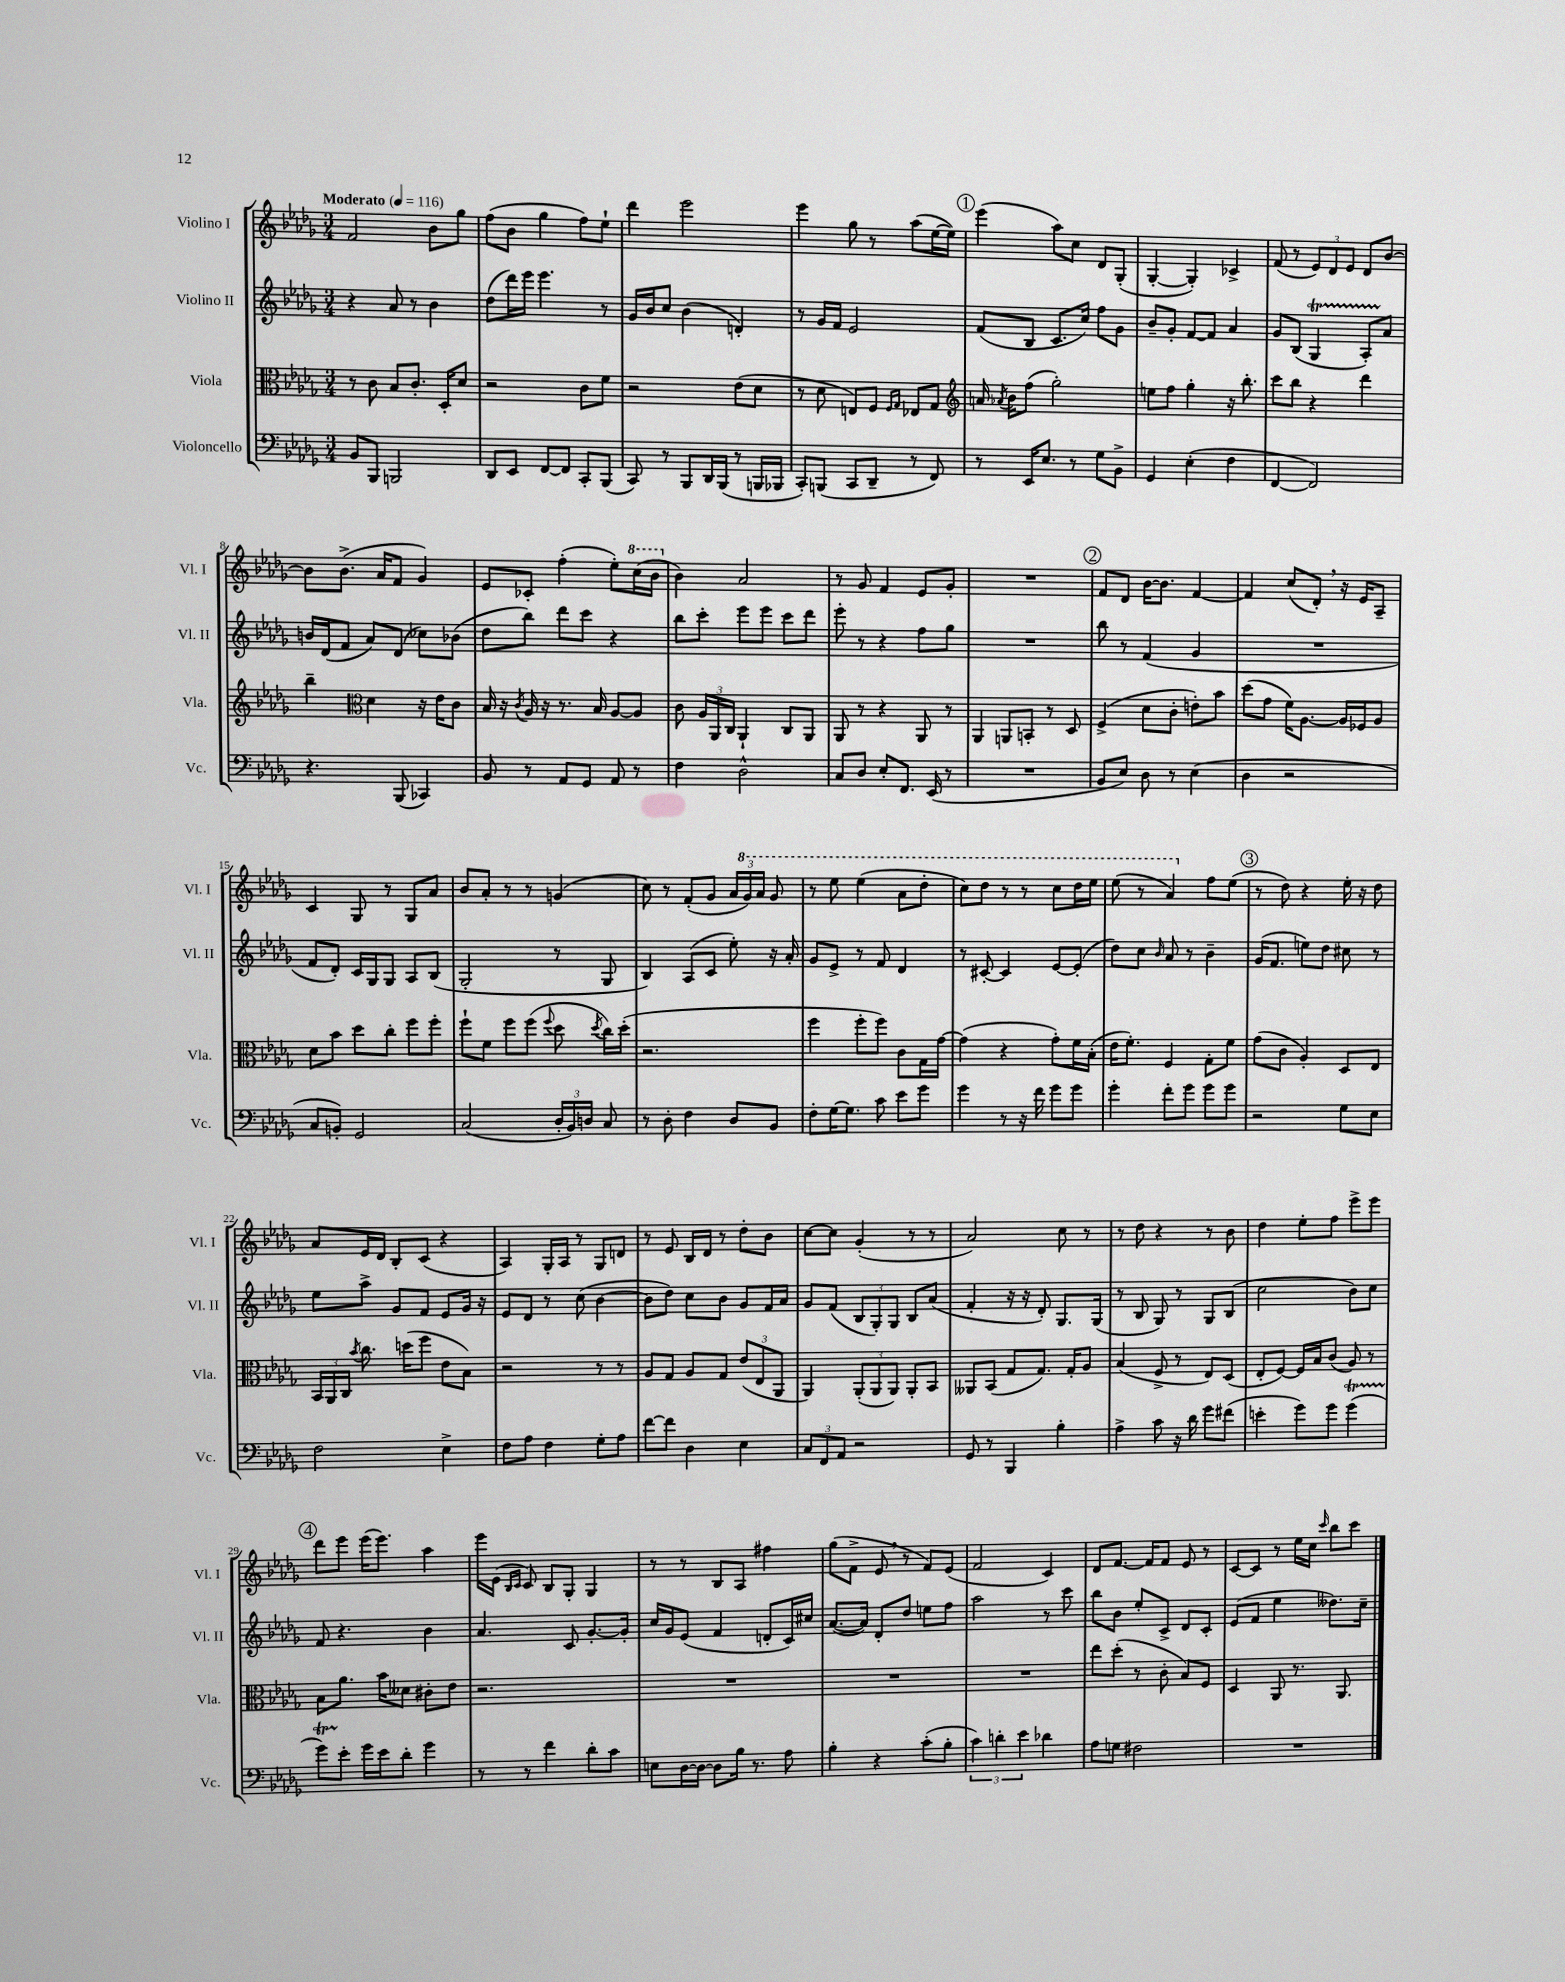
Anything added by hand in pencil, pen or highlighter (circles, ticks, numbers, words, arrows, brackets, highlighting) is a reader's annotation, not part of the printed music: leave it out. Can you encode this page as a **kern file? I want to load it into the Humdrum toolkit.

**kern	**kern	**kern	**kern
*staff4	*staff3	*staff2	*staff1
*clefF4	*clefC3	*clefG2	*clefG2
*k[b-e-a-d-g-]	*k[b-e-a-d-g-]	*k[b-e-a-d-g-]	*k[b-e-a-d-g-]
*M3/4	*M3/4	*M3/4	*M3/4
*MM116	*MM116	*MM116	*MM116
8BB-/L	8r	4r	2f/
8BBB-/J	8c\	.	.
2BBB/	8B-/L	8a-/	.
.	8.c'/J	8r	.
.	.	4b-\	8b-\L
.	16D-'/LK	.	.
.	8d-/J	.	8gg-\J
=	=	=	=
8DD-/L	2r	(8dd-\L	(8ff\L
8EE-/J	.	16ddd-\L)	8b-\J
.	.	16eee-\JJ	.
[8FF/L	.	4.eee-\	4gg-\
8FF/]J	.	.	.
8CC'/L	8c\L	.	8ff\L)
(8BBB-/J	8f\J	8r	8ee-`\J
=	=	=	=
8CC/)	2r	16g-/LL	4ddd-\
.	.	16b-/J	.
8r	.	8cc/J	.
8BBB-/L	.	(4b-\	2eee-\
16DD-/L	.	.	.
(16BBB-/JJ	.	.	.
8r	(8e-\L	4d'/)	.
16BBB/LL	8d-\J	.	.
16BBB-/JJ	.	.	.
=	=	=	=
8CC'/L)	8r	8r	4eee-\
(8BBB/J	8d-\	16g-/LL	.
.	.	16f/JJ	.
8CC/L	8E/L)	2e-/	8gg-\
8DD-~/J	8F/J	.	8r
.	16qqF/LL	.	.
.	16qqG-/JJ	.	.
8r	8E-/L	.	(8aa-\L
8FF/)	8G-/J	.	[16ee-\L
.	.	.	16ee-\]JJ)
=	=	=	=
*	*clefG2	*	*
8r	16a/	(8f/L	(4eee-\
.	8qa-/	.	.
.	16b-\LK	.	.
16EE-/LK	(8ff\J	8B-/J	.
8.E-/J	.	.	.
.	2gg-'\)	8.c/L	8aa-\L)
8r	.	.	8cc\J
.	.	16cc/Jk)	.
8G-\L	.	8ff\L	8d-/L
8BB-^\J	.	8g-\J	(8G-'/J
=	=	=	=
4GG-/	8ee\L	8b-~/L	[4G-'/
.	8ff\J	8g-'/J	.
(4E-'\	4gg-'\	[8f/L	4G-'/])
.	.	8f/]J	.
4F\	16r	4a-/	4c-^/
.	8.bb-'\	.	.
=	=	=	=
[4FF/	8ccc\L	8g-/L	(8f/
.	8bb-\J	(8B-/J	8r
2FF/])	4r	4G-/	12e-/L)
.	.	.	12d-/
.	.	.	12e-/J
.	4ddd-\	8A-'/L)	8d-/L
.	.	8a-/J	[8b-/J
=	=	=	=
4.r	4bb-~\	16b/LL	8b-\]L
.	.	(16d-/J	.
.	.	8f/J	(8.b-^\J
*	*clefC3	*	*
.	4d-\	8a-/L)	.
.	.	.	16a-/LK
(8BBB-/	.	(8d-/J	8f/J
4CC-/)	16r	8cc-\L)	4g-/)
.	16e-\LK	.	.
.	8c\J	(8b-\J	.
=	=	=	=
8BB-/	16B-/	8dd-\L	8e-/L
.	16r	.	.
.	8qc/	.	.
8r	16A-/	8bb-\J)	8c-'/J
.	16r	.	.
8AA-/L	8.r	8ddd-\L	(4ff'\
8GG-/J	.	8ccc\J	.
.	16B-/	.	.
8AA-/	[8A-/L	4r	8ee-'\L)
8r	8A-/]J	.	(16ccc\L
.	.	.	16bb-\JJ
=	=	=	=
4F\	8c\	8bb-\L	4b-\)
.	24A-/LL	8ccc'\J	.
.	24AA-/	.	.
.	24C/JJ	.	.
2D-^^\	4AA-`/	8eee-\L	2a-/
.	.	8eee-\J	.
.	8C/L	8ccc\L	.
.	8AA-/J	8ddd-\J	.
=	=	=	=
8C/L	8AA-/	8eee-'\	8r
8D-/J	8r	8r	8g-/
8E-'/L	4r	4r	4f/
8.FF/J	.	.	.
.	8AA-/	8ff\L	8e-/L
(16EE-/	.	.	.
8r	8r	8gg-\J	8g-'/J
=	=	=	=
2.r	4AA-/	2.r	2.r
.	8AA/L	.	.
.	8BB'/J	.	.
.	8r	.	.
.	8D-/	.	.
=	=	=	=
8BB-/L	(4F^/	8bb-\	8f/L
8E-/J)	.	8r	8d-/J
8D-\	8d-\L	(4f/	[16b-\LK
.	.	.	8.b-\]J
8r	8c'\J	.	.
(4E-\	8e'\L)	4g-/	[4f/
.	8b-\J	.	.
=	=	=	=
4D-\	(8dd-\L	2.r	4f/]
.	8g-\J	.	.
2r	16f\LK)	.	(8cc/L
.	[8.A-\J	.	.
.	.	.	8d-'/J)
.	16A-/]LL	.	16r
.	16F-/J	.	16e-/LK
.	8A-/J	.	8A-~/J
=	=	=	=
8C/L	8d-\L	8f/L	4c/
8BB'/J)	8b-\J	8d-'/J)	.
2GG-/	8dd-\L	16c/LL	8G-/
.	.	16G-/J	.
.	8cc'\J	8G-/J	8r
.	8ff\L	8A-/L	8G-/L
.	8ff'\J	(8B-/J	8a-/J
=	=	=	=
(2C/	8ff`\L	2G-'/	8b-/L
.	8f\J	.	8a-'/J
.	8ff\L	.	8r
.	(8ff\J	.	8r
.	8qqff/	.	.
24D-'/LL	8dd-\	8r	(4g/
24BB-/)	.	.	.
24D/JJ	.	.	.
.	8qdd-/	.	.
8C/	16cc\LL)	8G-/	.
.	(16dd-'\JJ	.	.
=	=	=	=
8r	2.r	4B-/)	8cc\)
8D-'\	.	.	8r
4F\	.	(8A-/L	(8f'/L
.	.	8c/J	8g-/J
8D-/L	.	8ee-'\)	24a-/LL
.	.	.	24gg-/)
.	.	.	24aa-/JJ
8BB-/J	.	16r	8gg-/
.	.	16a-'/	.
=	=	=	=
8F'\L	4ff\	8g-/L	8r
[16G-\K	.	8e-^/J	8eee-\
8.G-\]J	.	.	.
.	8ff'\L	8r	(4eee-\
8c\	8ff\J)	8f/	.
8e-\L	8c\L	4d-/	8aa-\L
8g-\J	16G-\L	.	8ddd-'\J
.	[16g-\JJ	.	.
=	=	=	=
4g-\	(4g-\]	8r	8ccc\L)
.	.	[8c#'/	8ddd-\J
8r	4r	4c#/]	8r
16r	.	.	8r
16f\	.	.	.
8g-\L	8g-'\L)	[8e-/L	8ccc\L
8g-\J	16f\L	(8e-'/]J	16ddd-\L
.	(16B-'\JJ	.	16eee-\JJ
=	=	=	=
4g-'\	16e-\LK	8dd-\L)	(8eee-\
.	8.f'\J)	.	.
.	.	8cc\J	8r
.	.	16qqb-/	.
8f'\L	4F/	8a-/	4aa-/)
8g-\J	.	8r	.
8g-\L	8G-'\L	4b-~\	8ff\L
8g-\J	8f\J	.	(8ee-\J
=	=	=	=
2r	(8g-\L	(16g-/LK	8r
.	.	8.f/J	.
.	8c\J	.	8dd-\)
.	4A-'/)	8ee\L)	4r
.	.	8dd-\J	.
8G-\L	8D-/L	8cc#\	16ee-'\
.	.	.	16r
8E-\J	8E-/J	8r	8dd-\
=	=	=	=
2F\	24BB-/LL	8ee-\L	8a-/L
.	24AA-/	.	.
.	24C/JJ	.	.
.	8qb-/	.	.
.	8.cc\	8aa-^\J	16e-/L
.	.	.	16d-/JJ
.	.	8g-/L	8B-'/L
.	(16dd\LK	.	.
.	8ff\J	8f/J	(8c/J
4E-^\	8e-\L	8e-/L	4r
.	8B-\J)	16g-/Jk	.
.	.	16r	.
=	=	=	=
8F\L	2r	8e-/L	4A-/)
8A-\J	.	8d-/J	.
4F\	.	8r	16G-'/LL
.	.	.	16A-/JJ
.	.	(8cc\	8r
8G-'\L	8r	[4b-\	8G-/L
8A-\J	8r	.	8d/J
=	=	=	=
[8f\L	8A-/L	8b-\]L	8r
8f\]J	8G-/J	8dd-\J)	8e-/
4D-\	8A-/L	8cc\L	16B-/LL
.	.	.	16d-/JJ
.	8G-/J	8b-\J	8r
4E-\	(12e-/L	8g-/L	8dd-'\L
.	12E-/	.	.
.	.	16f/L	8b-\J
.	12AA-/J	.	.
.	.	16a-/JJ	.
=	=	=	=
12C/L	4AA-/)	8g-/L	[8cc\L
12FF/	.	.	.
.	.	(8f/J	8cc\]J
12AA-/J	.	.	.
2r	(12AA-'/L	12B-/L	(4g-'/
.	12AA-/	12G-'/)	.
.	12AA-/J)	12G-/J	.
.	8AA-'/L	8B-/L	8r
.	8BB-/J	(8a-/J	8r
=	=	=	=
8GG-/	8AA--/L	4f'/	2a-/)
8r	(8BB-/J	.	.
4BBB-/	8G-/L	16r	.
.	.	16r	.
.	8.G-/J)	8d-'/)	.
4B-'\	.	8.G-/L	8cc\
.	16G-'/LK	.	.
.	8A-/J	.	8r
.	.	(16G-/Jk	.
=	=	=	=
4A-^\	(4B-/	8r	8r
.	.	8B-/	8dd-\
8c\	8F^/	8G-/)	4r
16r	8r	8r	.
16d-\	.	.	.
8g-\L	8E-/L)	8G-/L	8r
(8f#\J	(8D-/J	(8B-/J	8b-\
=	=	=	=
4e'\	8E-'/L	2cc\	4dd-\
.	[8F/J)	.	.
8g-\L)	16F/]LL	.	8ee-'\L
.	16B-/J	.	.
8g-\J	(8c/J	.	8ff\J
(4g-\	8A-/)	8b-\L)	8eee-^\L
.	8r	8cc\J	8eee-\J
=	=	=	=
8g-\L)	8B-\L	8f/	8ddd-\L
8e-'\J	8.a-\J	4.r	8eee-\J
16g-\LL	.	.	(16eee-\LK
16e-\J	16b-\LK	.	8.eee-\J)
8d-'\J	8d--\J	.	.
4g-\	8c#'\L	4b-\	4aa-\
.	8e-\J	.	.
=	=	=	=
8r	2.r	4.a-/	16eee-\LL
.	.	.	(16e-\JJ
.	.	.	16qqB-/LL
.	.	.	16qqc/JJ
8r	.	.	8c/)
4f\	.	.	8B-/L
.	.	8c/	8G-'/J
8d-'\L	.	[8.g-'/L	4G-/
8c\J	.	.	.
.	.	16g-'/]Jk	.
=	=	=	=
8E\L	2.r	16cc/LL	8r
.	.	16g-/J	.
[16D-\L	.	(8e-/J	8r
16D-\_JJ	.	.	.
8D-\]L	.	4f/	8B-/L
16B-\Jk	.	.	8A-/J
8.r	.	.	.
.	.	8d'/L	4ff#\
8A-\	.	16c/L)	.
.	.	16cc#/JJ	.
=	=	=	=
4B-'\	2.r	([8.a-/L	(8gg-\L
.	.	.	8f^\J
.	.	16a-/]Jk)	.
4r	.	8d-'/L	8e-/
.	.	8dd-/J	8r
(8c'\L	.	8ee\L	8f/L)
8B-'\J	.	8ff\J	(8e-/J
=	=	=	=
6c\)	2.r	2aa-\	2f/
6d'\	.	.	.
6e-\	.	.	.
4d-\	.	8r	4c/)
.	.	8ccc\	.
=	=	=	=
8A-\L	8ee-\L	8bb-\L	8d-/L
8G\J	(8dd-'\J	8b-\J	[8.f/J
2F#\	8r	8ee-'/L	.
.	.	.	16f/]LK
.	8c'\	8c^/J	8f/J
.	8B-/L)	8d-/L	8e-/
.	8F/J	8c'/J	8r
=	=	=	=
2.r	4D-/	(8e-/L	[8c/L
.	.	8f/J	8c/]J
.	8AA-/	4ee-\	8r
.	8.r	.	16ee-\LL
.	.	.	16cc\JJ
.	.	.	16qqccc/
.	.	8.dd--\L)	8bb-\L
.	8.AA-/	.	.
.	.	.	8ccc\J
.	.	16cc~\Jk	.
==	==	==	==
*-	*-	*-	*-
